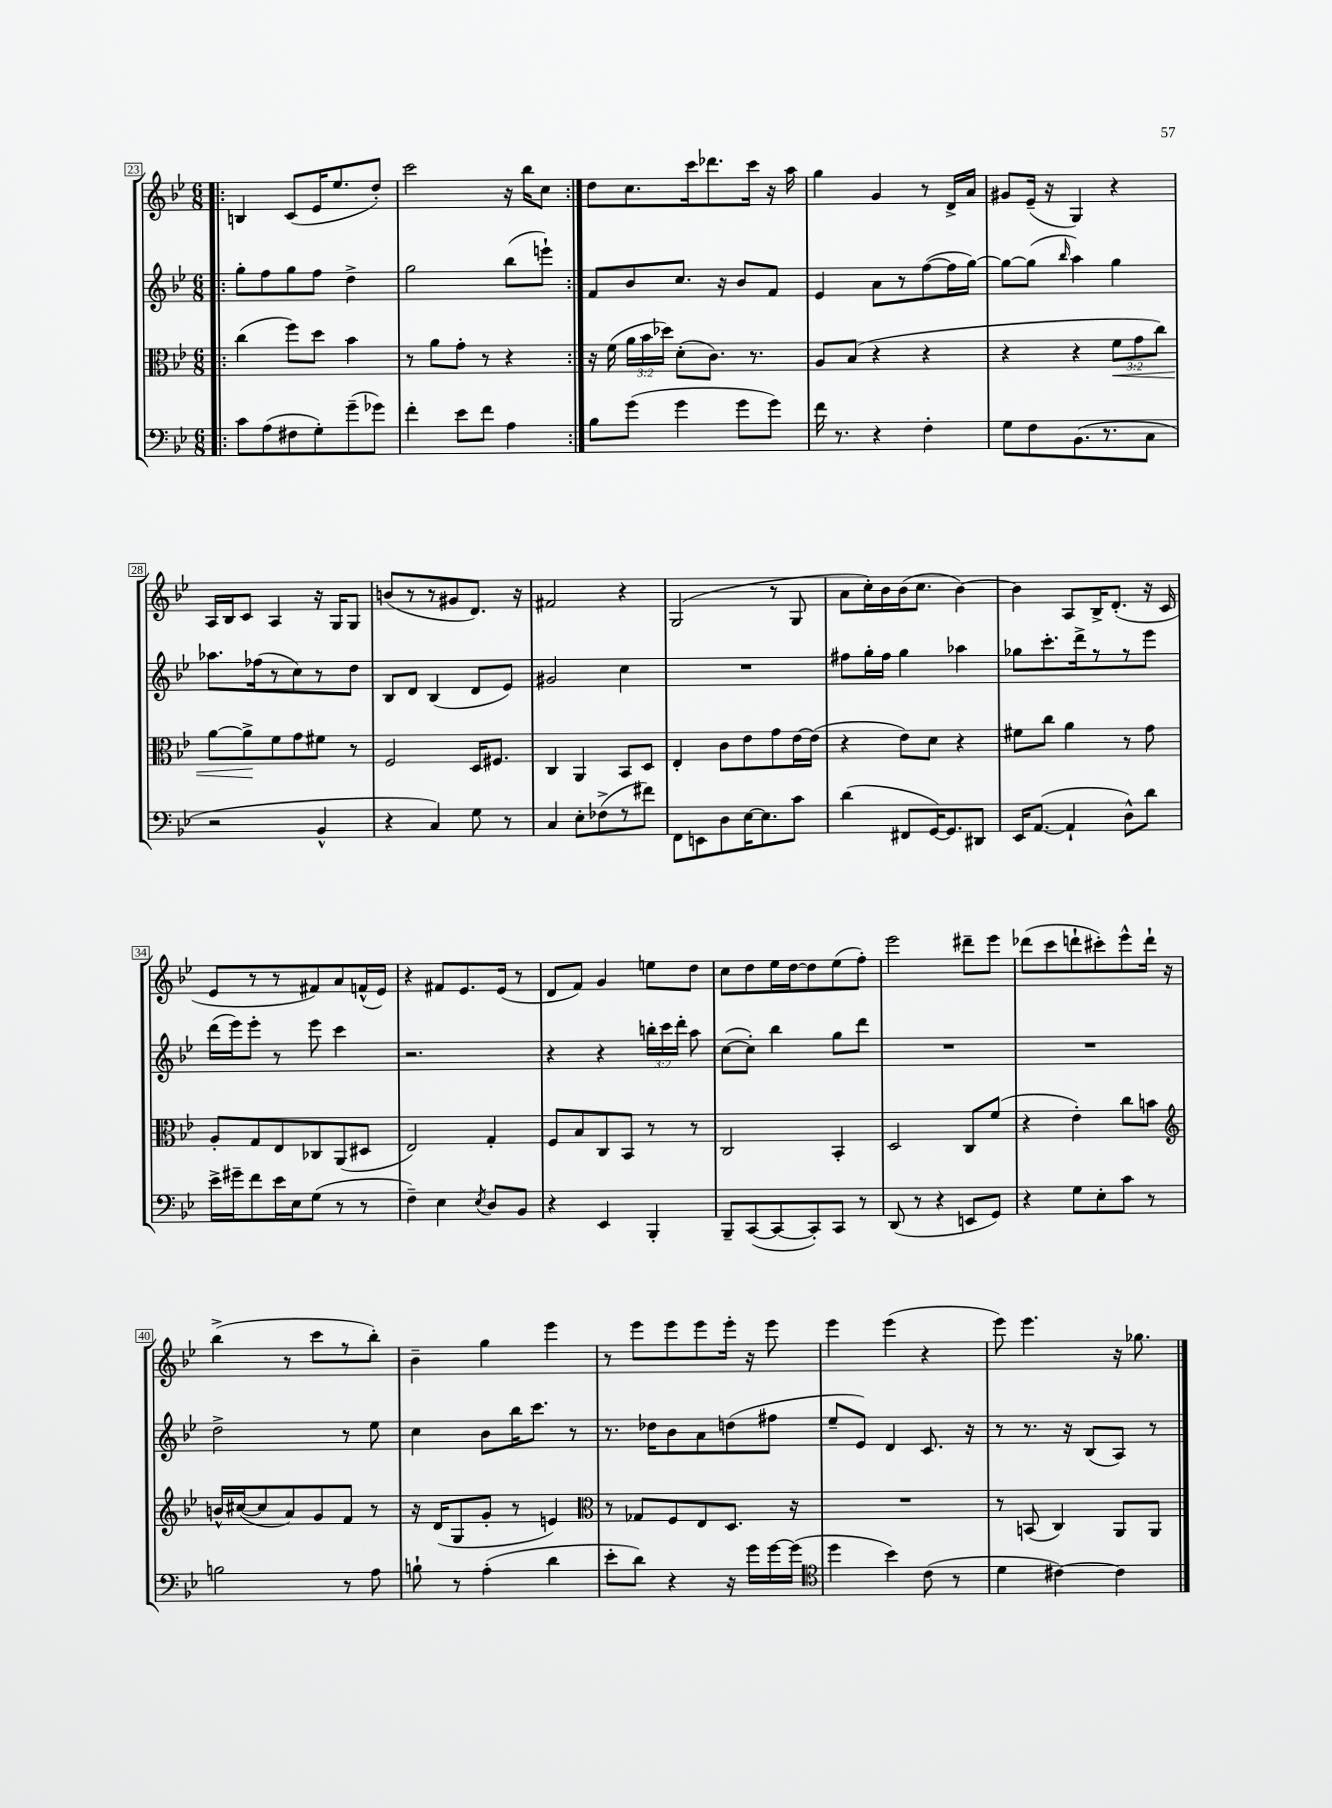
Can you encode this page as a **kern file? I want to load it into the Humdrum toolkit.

**kern	**kern	**kern	**kern
*staff4	*staff3	*staff2	*staff1
*clefF4	*clefC3	*clefG2	*clefG2
*k[b-e-]	*k[b-e-]	*k[b-e-]	*k[b-e-]
*M6/8	*M6/8	*M6/8	*M6/8
=!|:	=!|:	=!|:	=!|:
8c\L	(4cc\	8gg'\L	4B/
(8A\	.	8ff\	.
8F#\	8ff\L)	8gg\	(8c/L
8G'\)	8dd\J	8ff\J	16e-/K
.	.	.	8.ee-/
(8g~\	4b-\	4dd^\	.
8g-\J)	.	.	8dd'/J)
=	=	=	=
4f'\	8r	2gg\	2ccc\
.	8a\L	.	.
8e-\L	8g'\J	.	.
8f\J	8r	.	.
4A\	4r	(8bb-\L	16r
.	.	.	16bb-\LK
.	.	8eee`\J)	8cc\J
=:|!	=:|!	=:|!	=:|!
8B-\L	16r	8f/L	8dd\L
.	(16f\	.	.
(8g\J	24a\LL	8b-/	8.cc\
.	24b-\	.	.
.	24dd-\JJ)	.	.
4g\	(8d'\L	8.cc/J	.
.	.	.	16ccc\k
.	8.c\J)	.	8.ddd-\
.	.	16r	.
8g\L	.	8b-/L	.
.	8.r	.	16ccc\Jk
8g\J)	.	8f/J	16r
.	.	.	16aa\
=	=	=	=
16f\	8A/L	4e-/	4gg\
8.r	.	.	.
.	(8B-/J	.	.
4r	4r	8a\L	4g/
.	.	8r	.
4F'\	4r	([8ff\	8r
.	.	16ff\]L	16d^/LL
.	.	[16gg\JJ)	16a/JJ
=	=	=	=
8G\L	4r	8gg\_L	8g#/L
8F\	.	(8gg\]J	(16e-~/Jk
.	.	.	16r
.	.	16qqbb-/	.
(8.BB-\	4r	4aa\)	4G/)
8.r	.	.	.
.	12f\L	4gg\	4r
.	12g\	.	.
8C\J	.	.	.
.	12cc\J)	.	.
=	=	=	=
2r	[8a\L	8.aa-\L	16A/LL
.	.	.	16B-/J
.	8a^\]	.	8c/J
.	.	(16ff-\k	.
.	8f\	8r	4A/
.	8g\	8cc\)	.
4BB-^^/	8f#\J	8r	16r
.	.	.	16G/LK
.	8r	8dd\J	8G/J
=	=	=	=
4r	2F/	8B-/L	(8b/L
.	.	8d/J	8r
4C/)	.	(4B-/	8r
.	.	.	8g#/
8G\	16D/LK	8d/L	8.d/J)
.	8.F#/J	.	.
8r	.	8e-/J)	.
.	.	.	16r
=	=	=	=
4C/	4C/	2g#/	2f#/
8E-'\L	4AA/	.	.
(8F-^\	.	.	.
8r	8BB-/L	4cc\	4r
8f#\J)	8D/J	.	.
=	=	=	=
8FF\L	4E-'/	2.r	(2G/
8EE\	.	.	.
8D\	8c\L	.	.
[16E-\K	8e-\	.	.
8.E-\]	.	.	.
.	8g\	.	8r
8c\J	[16e-\L	.	8G/
.	(16e-\]JJ	.	.
=	=	=	=
(4d\	4r	8ff#\L	8a\L
.	.	16gg'\L	16cc'\L)
.	.	16ff#\JJ	16b-\
8FF#/L	8e-\L)	4gg\	(16b-\J
.	.	.	8.cc\J
[16GG/K)	8d\J	.	.
8.GG/]	.	.	.
.	4r	4aa-\	[4b-\)
8DD#/J	.	.	.
=	=	=	=
16EE-/LK	8f#\L	8gg-\L	4b-\]
([8.AA/J	.	.	.
.	8cc\J	8.ccc'\	.
4AA`/]	4a\	.	8A/L
.	.	16ddd^\k	.
.	.	8r	16B-^/K
.	.	.	(8.d'/J
8D^^\L)	8r	8r	.
8d\J	8g\	8eee-\J	16r
.	.	.	16c/
=	=	=	=
16e-^\LL	8A'/L	(16ddd\LL	8e-/L
16g#~\J	.	16eee-\J)	.
8f\	8G/	8eee-'\J	8r
16e-\L	8E-/	8r	8r
16E-\J	.	.	.
(8G\J	8C-/	8eee-\	8f#/)
8r	(8AA/	4ccc\	8a/
8r	8D#/J	.	(16f^^/L
.	.	.	16e-/JJ)
=	=	=	=
4F~\)	2E-/)	2.r	4r
4E-\	.	.	8f#/L
.	.	.	8.e-/
8qE-/	.	.	.
8D/L	4G'/	.	.
.	.	.	(16e-/Jk
8BB-/J	.	.	8r
=	=	=	=
4r	8F/L	4r	8d/L
.	8B-/	.	8f/J)
4EE-/	8C/	4r	4g/
.	8BB-/J	.	.
4BBB-'/	8r	24bb'\LL	8ee\L
.	.	24ccc\	.
.	.	24ddd'\JJ	.
.	8r	8aa\	8dd\J
=	=	=	=
8BBB-~/L	2C/	([8cc\L	8cc\L
([8CC/	.	8cc'\]J)	8dd\
8CC/_	.	4bb-\	16ee-\L
.	.	.	[16dd\J
8CC'/])	.	.	8dd\]
8CC/J	4BB-'/	8gg\L	(8ee-\
8r	.	8ddd\J	8ff'\J)
=	=	=	=
(8DD/	2D/	2.r	2eee-\
8r	.	.	.
4r	.	.	.
8EE/L	8C/L	.	8ddd#~\L
8GG/J)	(8f/J	.	8eee-\J
=	=	=	=
4r	4r	2.r	(8ddd-\L
.	.	.	8ccc\
8G\L	4e-'\)	.	8ddd`\
8E-'\	.	.	8ccc#'\)
8c\J	8cc\L	.	8eee-^^\
8r	8b\J	.	16ddd`\Jk
.	.	.	16r
=	=	=	=
*	*clefG2	*	*
2B\	16b^^/LL	2dd^\	(4bb-^\
.	([16cc#/J	.	.
.	8cc#/]	.	.
.	8a/)	.	8r
.	8g/	.	8ccc\L
8r	8f/J	8r	8r
8A\	8r	8ee-\	8bb-'\J)
=	=	=	=
8B`\	16r	4cc\	4b-~\
.	(16d/LK	.	.
8r	8G/	.	.
(4A'\	8g'/J	8b-\L	4gg\
.	8r	16bb-\K	.
.	.	8.ccc\J	.
4d\	4e/)	.	4eee-\
.	.	8r	.
=	=	=	=
*	*clefC3	*	*
8e-'\L	8r	8.r	8r
8d\J)	8G-/L	.	8eee-\L
.	.	16dd-\LK	.
4r	8F/	8b-\	8eee-\
.	8E-/	8a\	8eee-\
16r	8.D/J	(8dd\	16eee-'\Jk
16g\LL	.	.	16r
[16g\	.	8ff#\J	8eee-\
(16g\]JJ	16r	.	.
=	=	=	=
*clefC4	*	*	*
4dd\	2.r	8ee-~/L	4eee-\
.	.	8e-/J)	.
4b-\)	.	4d/	(4eee-\
(8c\	.	8.c/	4r
8r	.	.	.
.	.	16r	.
=	=	=	=
4d\	8r	8r	8eee-\)
.	(8BB/	8.r	4.eee-\
[4c#\)	4C/)	.	.
.	.	16r	.
.	.	(8B-/L	.
4c#\]	8AA/L	8A/J)	16r
.	.	.	8.gg-\
.	8AA/J	8r	.
==	==	==	==
*-	*-	*-	*-
